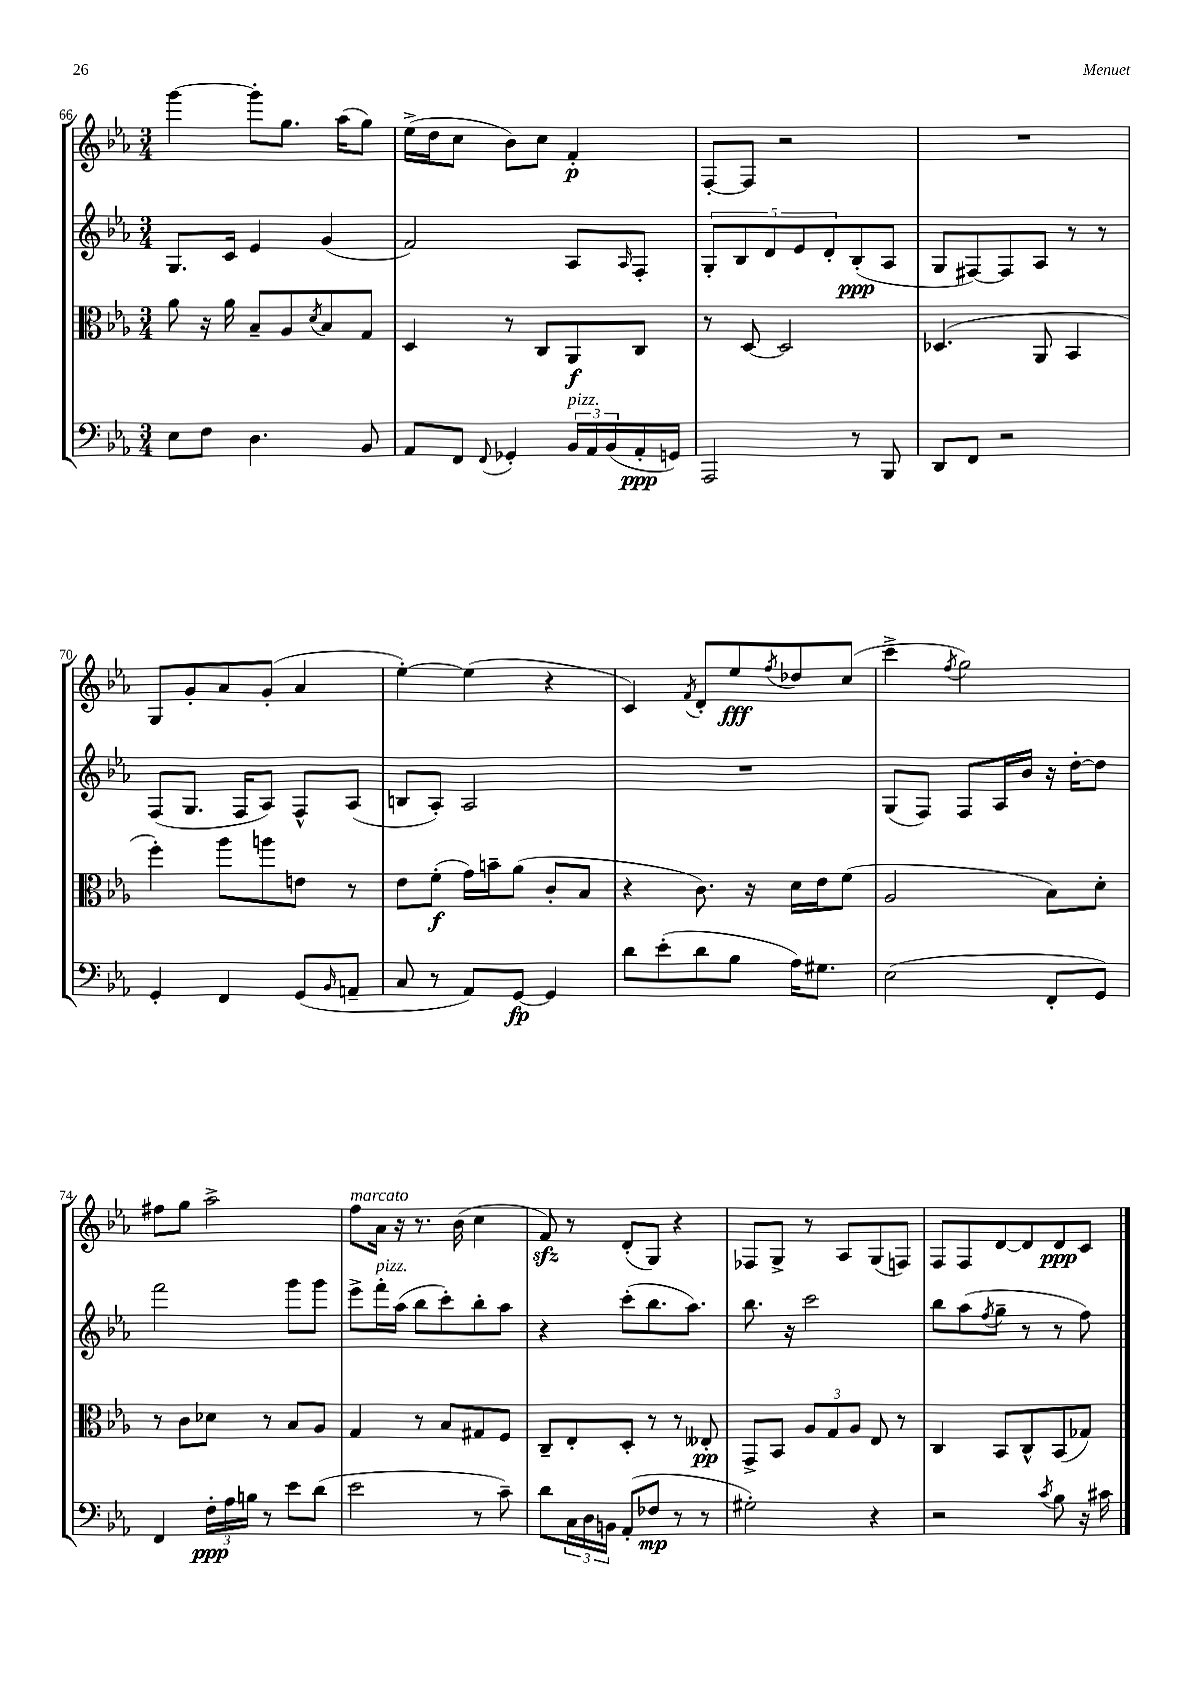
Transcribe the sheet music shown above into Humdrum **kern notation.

**kern	**dynam	**kern	**dynam	**kern	**dynam	**kern	**dynam
*part4	*part4	*part3	*part3	*part2	*part2	*part1	*part1
*staff4	*staff4	*staff3	*staff3	*staff2	*staff2	*staff1	*staff1
*clefF4	*	*clefC3	*	*clefG2	*	*clefG2	*
*k[b-e-a-]	*	*k[b-e-a-]	*	*k[b-e-a-]	*	*k[b-e-a-]	*
*M3/4	*	*M3/4	*	*M3/4	*	*M3/4	*
=66	=66	=66	=66	=66	=66	=66	=66
8E-\L	.	8a-\	.	8.G/L	.	[4ggg\	.
8F\J	.	16r	.	.	.	.	.
.	.	16a-\	.	16c/Jk	.	.	.
4.D\	.	8B-~/L	.	4e-/	.	8ggg'\L]	.
.	.	8A-/	.	.	.	8.gg\J	.
.	.	8qd/	.	.	.	.	.
.	.	8B-/	.	(4g/	.	.	.
.	.	.	.	.	.	(16aa-\KL	.
8BB-/	.	8G/J	.	.	.	8gg\J)	.
=67	=67	=67	=67	=67	=67	=67	=67
8AA-/L	.	4D/	.	2f/)	.	(16ee-^\LL	.
.	.	.	.	.	.	16dd\J	.
8FF/J	.	.	.	.	.	8cc\J	.
8qqFF/	.	.	.	.	.	.	.
4GG-X'/	.	8r	.	.	.	8b-\L)	.
.	.	8C/L	.	.	.	8cc\J	.
!LO:TX:a:i:t=pizz.	!	!	!	!	!	!	!
24BB-/LL	.	8AA-/	f	8A-/L	.	4f'/	p
24AA-/	.	.	.	.	.	.	.
(24BB-/	.	.	.	.	.	.	.
.	.	.	.	16qqA-/	.	.	.
16AA-'/	ppp	8C/J	.	8F'/J	.	.	.
16GGn/JJ)	.	.	.	.	.	.	.
=68	=68	=68	=68	=68	=68	=68	=68
2AAA-/	.	8r	.	10G'/L	.	[8F'/L	.
.	.	.	.	10B-/	.	.	.
.	.	[8D/	.	.	.	8F/J]	.
.	.	.	.	10d/	.	.	.
.	.	2D/]	.	.	.	2r	.
.	.	.	.	10e-/	.	.	.
.	.	.	.	10d'/	.	.	.
8r	.	.	.	(8B-'/	ppp	.	.
8BBB-/	.	.	.	8A-/J	.	.	.
=69	=69	=69	=69	=69	=69	=69	=69
8DD/L	.	(4.D-X/	.	8G/L	.	2.r	.
8FF/J	.	.	.	[8F#X/)	.	.	.
2r	.	.	.	8F#/]	.	.	.
.	.	8AA-/	.	8A-/J	.	.	.
.	.	4BB-/	.	8r	.	.	.
.	.	.	.	8r	.	.	.
!!LO:LB:g=z
=70	=70	=70	=70	=70	=70	=70	=70
4GG'/	.	4ff'\)	.	(8F/L	.	8G/L	.
.	.	.	.	8.G/J	.	8g'/	.
4FF/	.	8aa-\L	.	.	.	8a-/	.
.	.	.	.	16F/KL	.	.	.
.	.	8aan\	.	8A-/J)	.	(8g'/J	.
(8GG/L	.	8en\J	.	8F^^/L	.	4a-/	.
16qqBB-/	.	.	.	.	.	.	.
8AAn~/J	.	8r	.	(8A-/J	.	.	.
=71	=71	=71	=71	=71	=71	=71	=71
8C/	.	8e-\L	.	8Bn/L	.	[4ee-'\)	.
8r	.	(8f'\J	f	8A-'/J)	.	.	.
8AA-/L)	.	16g\LL)	.	2A-/	.	(4ee-\]	.
.	.	16bn~\J	.	.	.	.	.
[8GG/J	fp	(8a-\J	.	.	.	.	.
4GG/]	.	8c'/L	.	.	.	4r	.
.	.	8B-/J	.	.	.	.	.
=72	=72	=72	=72	=72	=72	=72	=72
8d\L	.	4r	.	2.r	.	4c/)	.
(8e-'\	.	.	.	.	.	.	.
.	.	.	.	.	.	8qf/	.
8d\	.	8.c\)	.	.	.	8d'/L	.
8B-\J	.	.	.	.	.	8ee-/	fff
.	.	16r	.	.	.	.	.
.	.	.	.	.	.	8qff/	.
16A-\KL)	.	16d\LL	.	.	.	8dd-X/	.
8.G#X\J	.	16e-\J	.	.	.	.	.
.	.	(8f\J	.	.	.	(8cc/J	.
=73	=73	=73	=73	=73	=73	=73	=73
(2E-\	.	2A-/	.	(8G/L	.	4ccc^\	.
.	.	.	.	8F/J)	.	.	.
.	.	.	.	.	.	8qff/	.
.	.	.	.	8F/L	.	2gg\)	.
.	.	.	.	16A-/L	.	.	.
.	.	.	.	16b-/JJ	.	.	.
8FF'/L	.	8B-\L)	.	16r	.	.	.
.	.	.	.	[16dd'\KL	.	.	.
8GG/J)	.	8d'\J	.	8dd\J]	.	.	.
!!LO:LB:g=z
=74	=74	=74	=74	=74	=74	=74	=74
4FF/	.	8r	.	2fff\	.	8ff#X\L	.
.	.	8c\L	.	.	.	8gg\J	.
24F'\LL	ppp	8d-X\J	.	.	.	2aa-^\	.
24A-\	.	.	.	.	.	.	.
24Bn\JJ	.	.	.	.	.	.	.
8r	.	8r	.	.	.	.	.
8e-\L	.	8B-/L	.	8ggg\L	.	.	.
(8d\J	.	8A-/J	.	8ggg\J	.	.	.
=75	=75	=75	=75	=75	=75	=75	=75
!	!	!	!	!	!	!LO:TX:a:i:t=marcato	!
2e-\	.	4G/	.	8eee-^\L	.	8ff\L	.
!	!	!	!	!LO:TX:a:i:t=pizz.	!	!	!
.	.	.	.	16fff'\L	.	16a-\Jk	.
.	.	.	.	(16aa-\JJ	.	16r	.
.	.	8r	.	8bb-\L	.	8.r	.
.	.	8B-/L	.	8ccc'\)	.	.	.
.	.	.	.	.	.	(16b-\	.
8r	.	8G#X/	.	8bb-'\	.	4cc\	.
8c~\)	.	8F/J	.	8aa-\J	.	.	.
=76	=76	=76	=76	=76	=76	=76	=76
8d\L	.	8C~/L	.	4r	.	8fzz/)	.
24C\L	.	8E-'/	.	.	.	8r	.
24D\	.	.	.	.	.	.	.
24BBn\JJ	.	.	.	.	.	.	.
(8AA-'/L	.	8D'/J	.	(8ccc'\L	.	(8d'/L	.
8F-X/J	mp	8r	.	8.bb-\	.	8G/J)	.
8r	.	8r	.	.	.	4r	.
.	.	.	.	8.aa-\J)	.	.	.
8r	.	8E--X'/	pp	.	.	.	.
=77	=77	=77	=77	=77	=77	=77	=77
2G#X'\)	.	8GG^/L	.	8.bb-\	.	8F-X/L	.
.	.	8BB-/J	.	.	.	8G^/J	.
.	.	.	.	16r	.	.	.
.	.	12A-/L	.	2ccc\	.	8r	.
.	.	12G/	.	.	.	.	.
.	.	.	.	.	.	8A-/L	.
.	.	12A-/J	.	.	.	.	.
4r	.	8E-/	.	.	.	(8G/	.
.	.	8r	.	.	.	8Fn/J)	.
=78	=78	=78	=78	=78	=78	=78	=78
2r	.	4C/	.	8bb-\L	.	8F/L	.
.	.	.	.	(8aa-\	.	8F/	.
.	.	.	.	8qff/	.	.	.
.	.	8BB-/L	.	8gg~\J	.	[8d/	.
.	.	8C^^/	.	8r	.	8d/]	.
8qc/	.	.	.	.	.	.	.
8B-\	.	(8BB-/	.	8r	.	8d/	ppp
16r	.	8G-X/J)	.	8ff\)	.	8c/J	.
16c#X\	.	.	.	.	.	.	.
==	==	==	==	==	==	==	==
*-	*-	*-	*-	*-	*-	*-	*-
